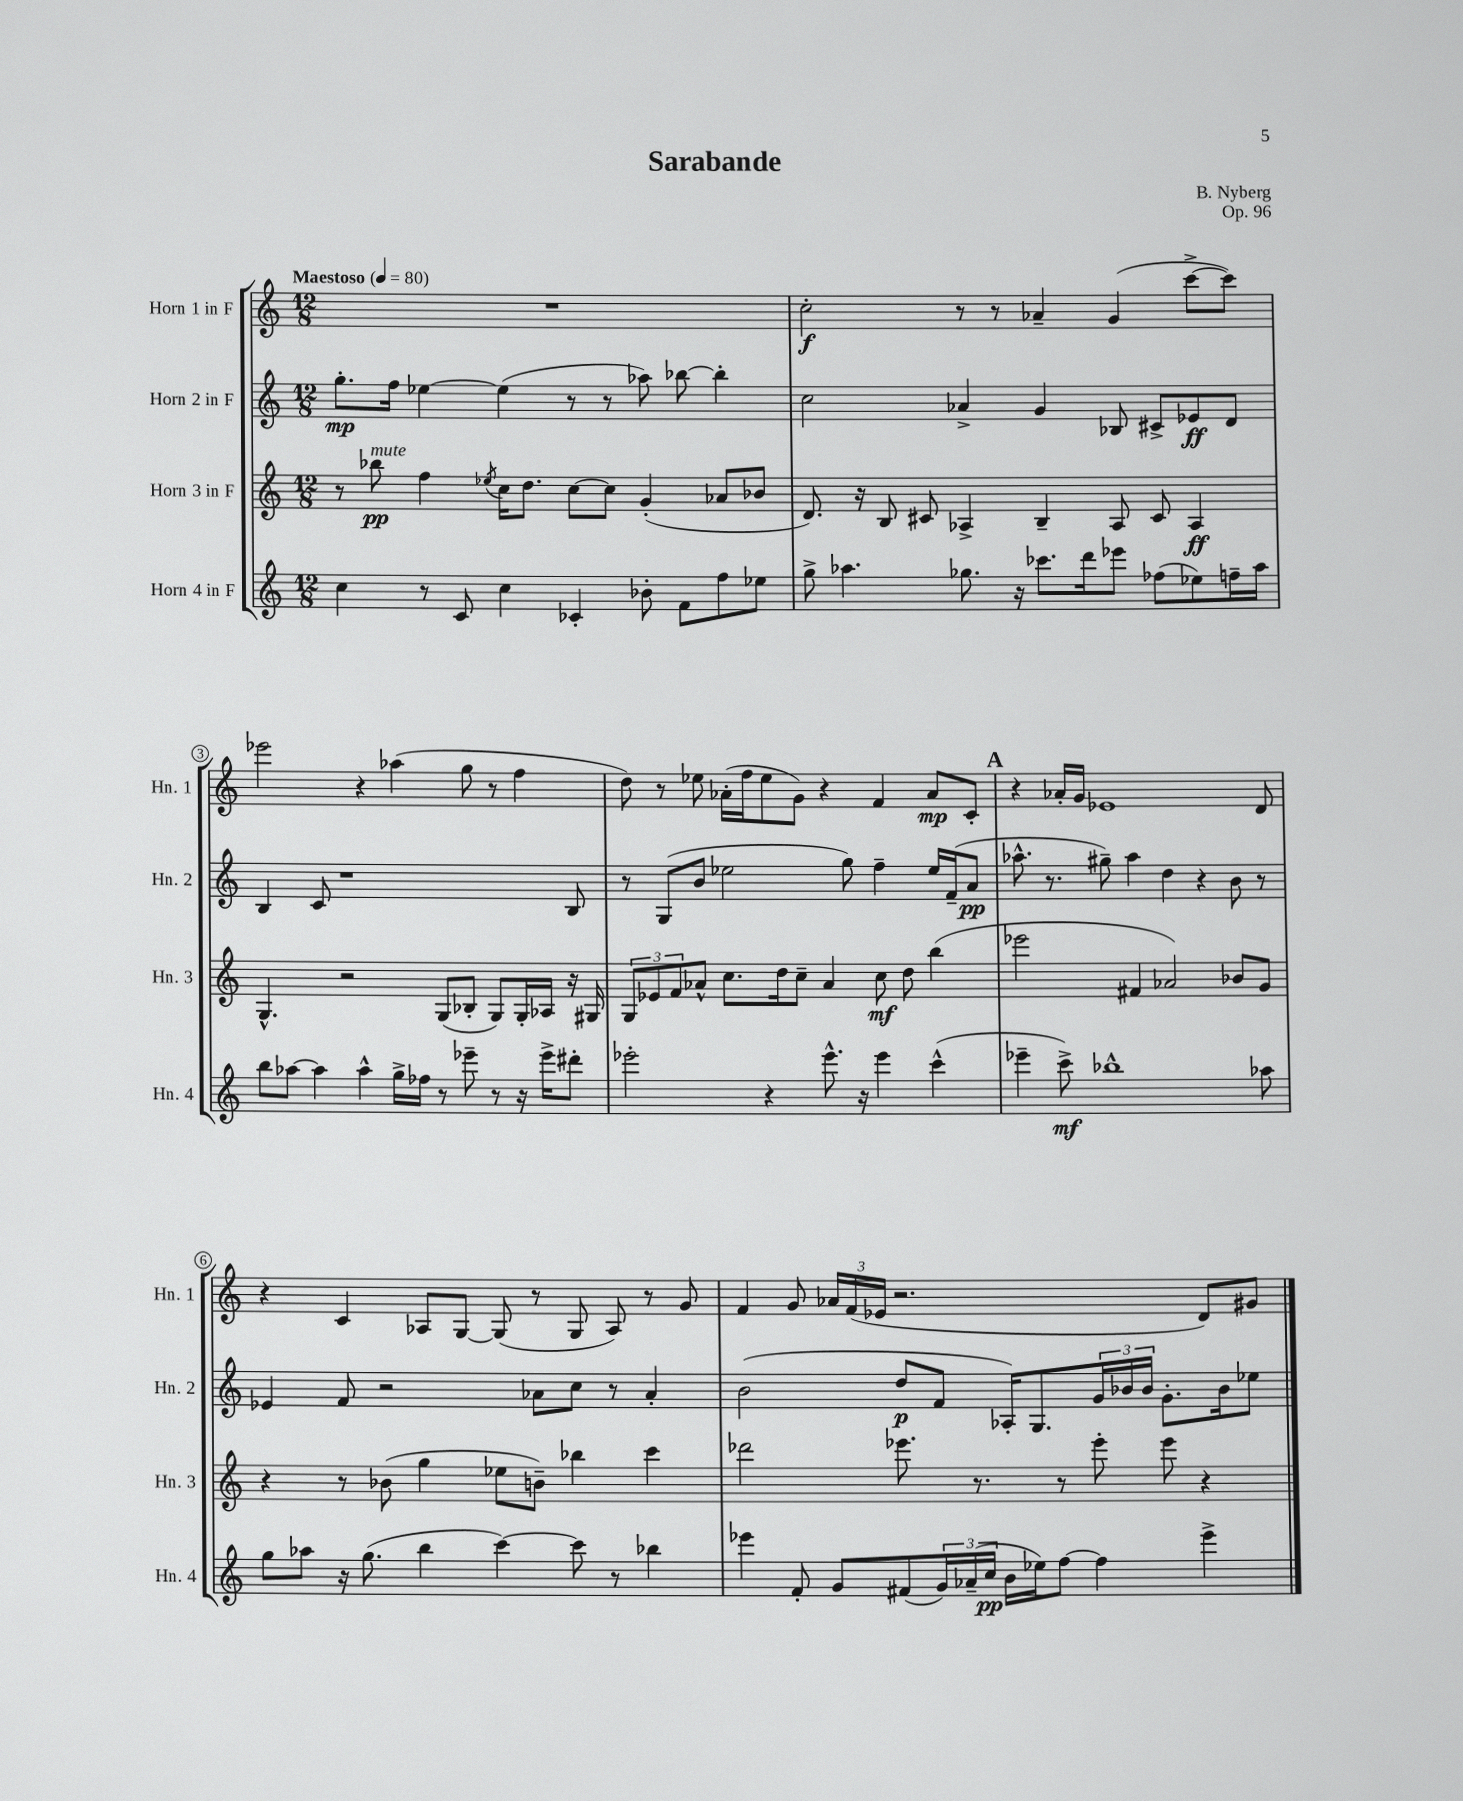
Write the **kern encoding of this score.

**kern	**dynam	**kern	**dynam	**kern	**dynam	**kern	**dynam
*part4	*part4	*part3	*part3	*part2	*part2	*part1	*part1
*staff4	*staff4	*staff3	*staff3	*staff2	*staff2	*staff1	*staff1
*I"Horn 4 in F	*	*I"Horn 3 in F	*	*I"Horn 2 in F	*	*I"Horn 1 in F	*
*I'Hn. 4	*	*I'Hn. 3	*	*I'Hn. 2	*	*I'Hn. 1	*
*clefG2	*	*clefG2	*	*clefG2	*	*clefG2	*
*k[]	*	*k[]	*	*k[]	*	*k[]	*
*M12/8	*	*M12/8	*	*M12/8	*	*M12/8	*
*MM80	*	*MM80	*	*MM80	*	*MM80	*
=1	=1	=1	=1	=1	=1	=1	=1
!	!	!	!	!	!	!LO:TX:a:B:t=Maestoso	!
4cc\	.	8r	.	8.gg'\L	mp	1.r	.
!	!	!LO:TX:a:i:t=mute	!	!	!	!	!
.	.	8bb-X\	pp	.	.	.	.
.	.	.	.	16ff\Jk	.	.	.
8r	.	4ff\	.	[4ee-X\	.	.	.
8c/	.	.	.	.	.	.	.
.	.	8qee-X/	.	.	.	.	.
4cc\	.	16cc\KL	.	(4ee-\]	.	.	.
.	.	8.dd\J	.	.	.	.	.
4c-X'/	.	[8cc\L	.	8r	.	.	.
.	.	8cc\J]	.	8r	.	.	.
8b-X'\	.	(4g'/	.	8aa-X\)	.	.	.
8f\L	.	.	.	[8bb-X\	.	.	.
8ff\	.	8a-X/L	.	4bb-'\]	.	.	.
8ee-X\J	.	8b-X/J	.	.	.	.	.
=2	=2	=2	=2	=2	=2	=2	=2
8gg^\	.	8.d/)	.	2cc\	.	2cc'\	f
4.aa-X\	.	.	.	.	.	.	.
.	.	16r	.	.	.	.	.
.	.	8B/	.	.	.	.	.
.	.	8c#X/	.	.	.	.	.
8.gg-X\	.	4A-X^/	.	4a-X^/	.	8r	.
.	.	.	.	.	.	8r	.
16r	.	.	.	.	.	.	.
8.ccc-X\L	.	4B~/	.	4g/	.	4a-X~/	.
16ddd\k	.	.	.	.	.	.	.
8eee-X\J	.	8A-/	.	8B-X/	.	(4g/	.
(8ff-X\L	.	8c#/	.	8c#X^/L	.	.	.
8ee-X\)	.	4A-/	ff	8e-X/	ff	[8ccc^\L	.
16ffn~\L	.	.	.	8d/J	.	8ccc\J])	.
16aa-\JJ	.	.	.	.	.	.	.
!!LO:LB:g=z
=3	=3	=3	=3	=3	=3	=3	=3
8bb\L	.	4.G^^/	.	4B/	.	2eee-X\	.
[8aa-X\J	.	.	.	.	.	.	.
4aa-\]	.	.	.	8c/	.	.	.
.	.	2r	.	1r	.	.	.
4aa-^^\	.	.	.	.	.	4r	.
16gg^\LL	.	.	.	.	.	(4aa-X\	.
16ff-X\JJ	.	.	.	.	.	.	.
8r	.	(8G/L	.	.	.	.	.
8eee-X~\	.	8B-X'/J	.	.	.	8gg\	.
8r	.	8G/L)	.	.	.	8r	.
16r	.	16G'/L	.	.	.	4ff\	.
16eee-^\KL	.	16A-X/JJ	.	.	.	.	.
8ddd#X'\J	.	16r	.	8B/	.	.	.
.	.	16G#X/	.	.	.	.	.
=4	=4	=4	=4	=4	=4	=4	=4
2eee-X'\	.	12G/L	.	8r	.	8dd\)	.
.	.	12e-X/	.	.	.	.	.
.	.	.	.	(8G/L	.	8r	.
.	.	12f/	.	.	.	.	.
.	.	8a-X^^/J	.	8b/J	.	8ee-X\	.
.	.	8.cc\L	.	2ee-X\	.	(16a-X'\LL	.
.	.	.	.	.	.	16ff\J	.
4r	.	.	.	.	.	8ee-\	.
.	.	16dd\k	.	.	.	.	.
.	.	8cc~\J	.	.	.	8g\J)	.
8.eee-^^\	.	4a-/	.	.	.	4r	.
.	.	.	.	8gg\)	.	.	.
16r	.	.	.	.	.	.	.
4eee-\	.	8cc\	mf	4ff~\	.	4f/	.
.	.	8dd\	.	.	.	.	.
(4ccc^^\	.	(4bb\	.	16ee-/LL	.	8a-/L	mp
.	.	.	.	(16f~/J	.	.	.
.	.	.	.	8a/J	pp	8c'/J	.
!!LO:REH:place=s1:t=A
=5	=5	=5	=5	=5	=5	=5	=5
4eee-X~\	.	2eee-X\	.	8.aa-X^^\	.	4r	.
.	.	.	.	8.r	.	.	.
8ccc^\)	mf	.	.	.	.	16a-X'/LL	.
.	.	.	.	.	.	16g/JJ	.
1bb-X^^	.	.	.	8gg#X~\)	.	1e-X	.
.	.	4f#X/	.	4aa-\	.	.	.
.	.	2a-X/)	.	4dd\	.	.	.
.	.	.	.	4r	.	.	.
.	.	8b-X/L	.	8b\	.	.	.
8aa-X\	.	8g/J	.	8r	.	8d/	.
!!LO:LB:g=z
=6	=6	=6	=6	=6	=6	=6	=6
8gg\L	.	4r	.	4e-X/	.	4r	.
8aa-X\J	.	.	.	.	.	.	.
16r	.	8r	.	8f/	.	4c/	.
(8.gg\	.	.	.	.	.	.	.
.	.	(8b-X\	.	2r	.	.	.
4bb\	.	4gg\	.	.	.	8A-X/L	.
.	.	.	.	.	.	[8G/J	.
[4ccc\)	.	8ee-X\L	.	.	.	(8G/]	.
.	.	8bn~\J)	.	8a-X\L	.	8r	.
8ccc\]	.	4bb-X\	.	8cc\J	.	8G/	.
8r	.	.	.	8r	.	8A-/)	.
4bb-X\	.	4ccc\	.	4a-'/	.	8r	.
.	.	.	.	.	.	8g/	.
=7	=7	=7	=7	=7	=7	=7	=7
4eee-X\	.	2ddd-X\	.	(2b\	.	4f/	.
8f'/	.	.	.	.	.	8g/	.
8g/L	.	.	.	.	.	24a-X/LL	.
.	.	.	.	.	.	(24f/	.
.	.	.	.	.	.	24e-X/JJ	.
(8f#X/	.	8.eee-X\	.	8dd/L	p	2.r	.
24g/L)	.	.	.	8f/J	.	.	.
(24a-X~/	.	.	.	.	.	.	.
.	.	8.r	.	.	.	.	.
24cc/JJ	pp	.	.	.	.	.	.
16b\LL	.	.	.	16A-X'/KL)	.	.	.
16ee-X\J)	.	.	.	8.G/	.	.	.
[8ff\J	.	8r	.	.	.	.	.
4ff\]	.	8eee-'\	.	24g/L	.	.	.
.	.	.	.	24b-X/	.	.	.
.	.	.	.	24b-/JJ	.	.	.
.	.	8eee-\	.	8.g'\L	.	.	.
4eee-^\	.	4r	.	.	.	8d/L)	.
.	.	.	.	16b-\k	.	.	.
.	.	.	.	8ee-X\J	.	8g#X/J	.
==	==	==	==	==	==	==	==
*-	*-	*-	*-	*-	*-	*-	*-
